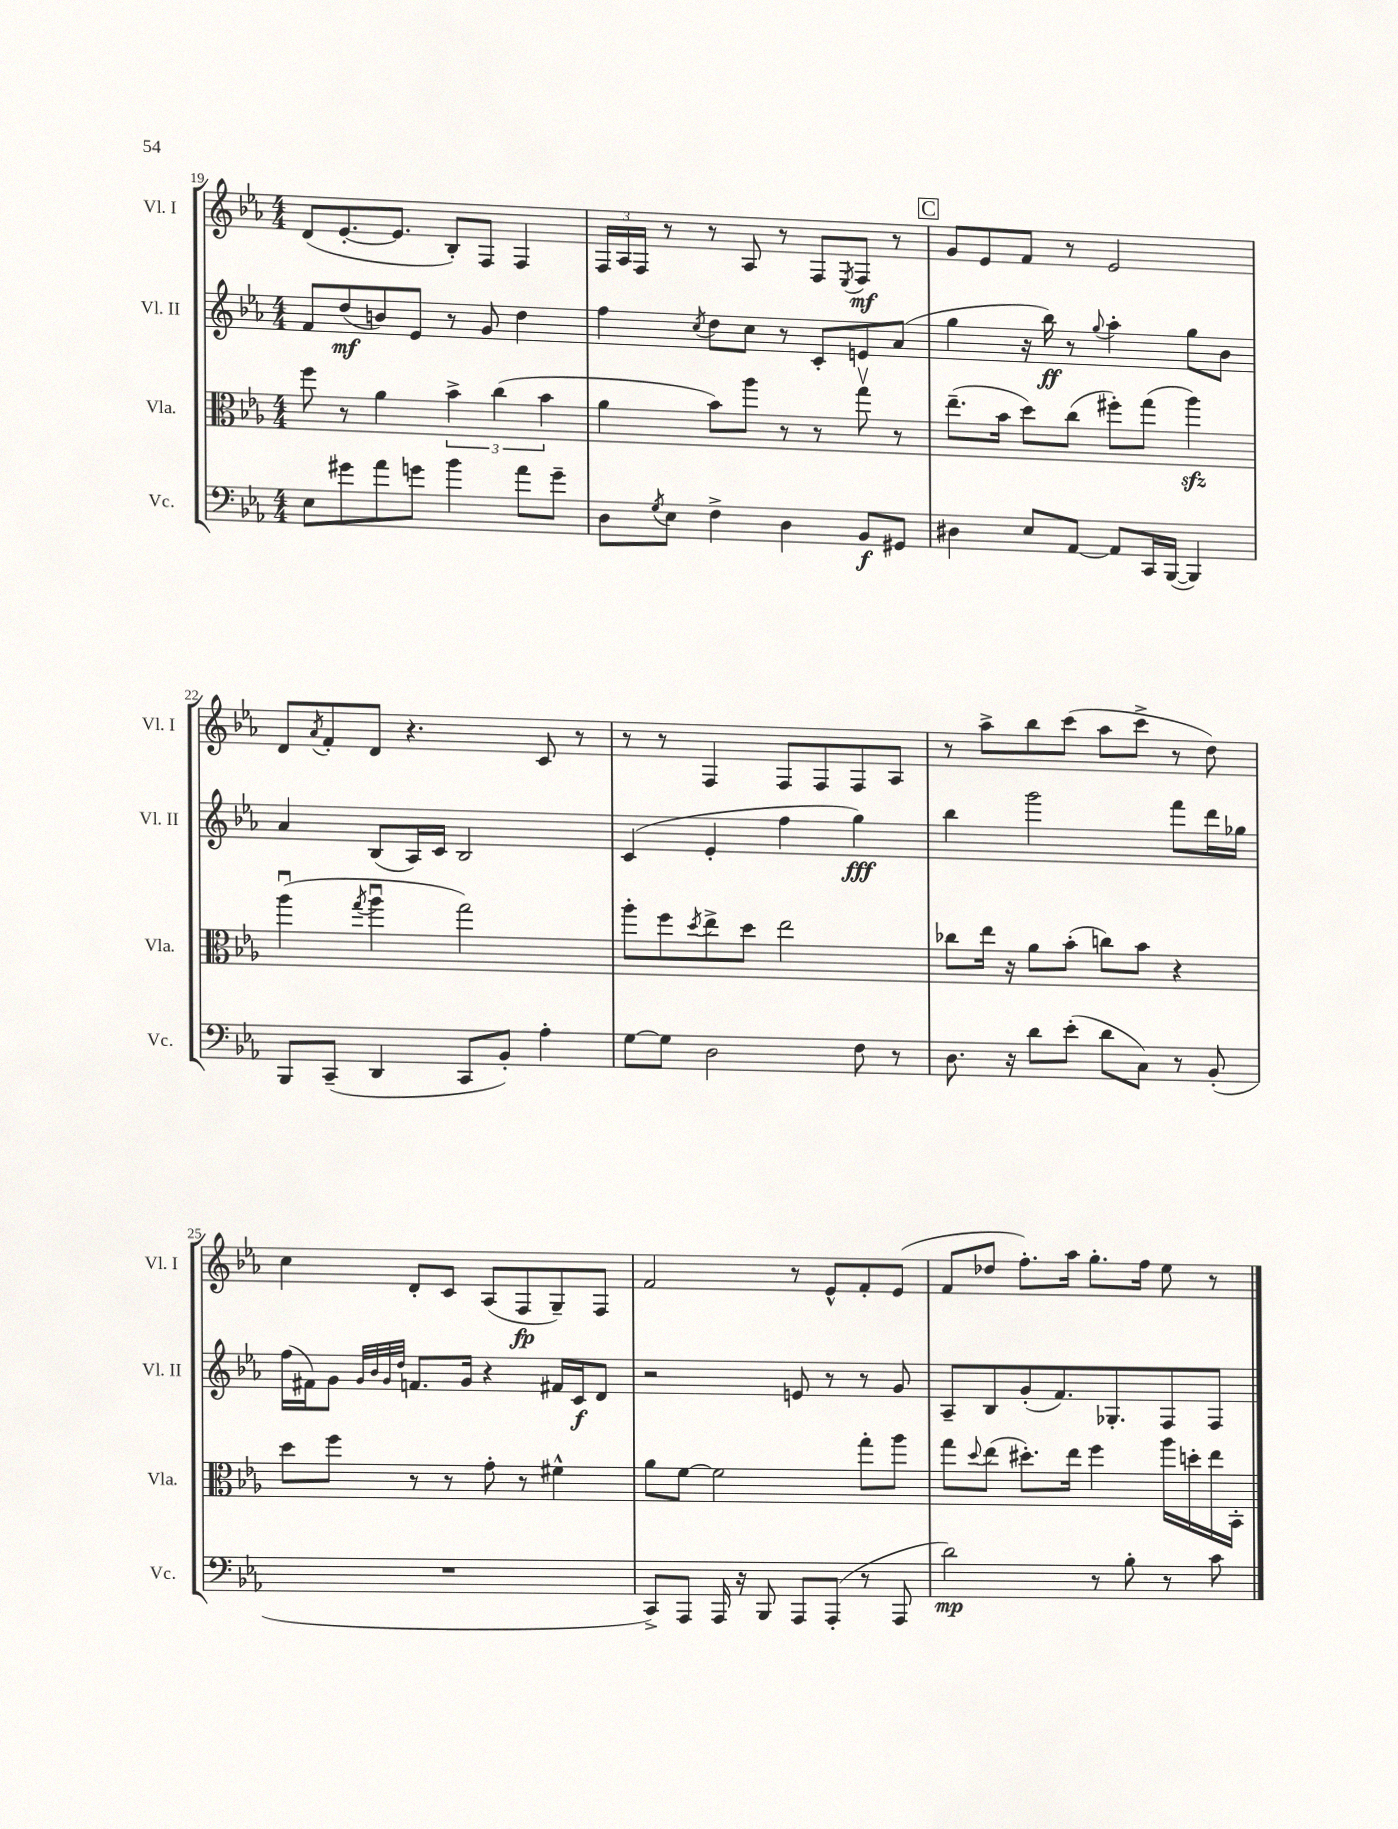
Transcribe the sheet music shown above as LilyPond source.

<<
\new StaffGroup <<
\new Staff = "s0" \with { instrumentName = "Vl. I" shortInstrumentName = "Vl. I" } {
    \clef treble \key ees \major \numericTimeSignature \time 4/4
    d'8( ees'8.~-. ees'8. bes8-.) f8 f4 |
    \tuplet 3/2 { f16 aes16 f16 } r8 r8 aes8 r8 f8 \acciaccatura { ees8 } f8\mf r8 |
    \mark \markup { \box "C" } g'8 ees'8 f'8 r8 ees'2 |
    d'8 \acciaccatura { aes'8 } f'8-. d'8 r4. c'8 r8 |
    r8 r8 f4 f8 f8 f8 aes8 |
    r8 aes''8-> bes''8 c'''8( aes''8 c'''8-> r8 d''8) |
    c''4 d'8-. c'8 aes8( f8\fp g8--) f8 |
    f'2 r8 ees'8-^ f'8-. ees'8( |
    f'8 des''8 f''8.-.) aes''16 g''8.-. f''16 ees''8 r8 \bar "|." |
}
\new Staff = "s1" \with { instrumentName = "Vl. II" shortInstrumentName = "Vl. II" } {
    \clef treble \key ees \major \numericTimeSignature \time 4/4
    f'8 d''8\mf( b'8) ees'8 r8 g'8 d''4 |
    f''4 \acciaccatura { c''8 } d''8 c''8 r8 c'8-. e'8 aes'8( |
    \mark \markup { \box "C" } g''4 r16 bes''16\ff) r8 \appoggiatura { g''8 } aes''4-. g''8 bes'8 |
    aes'4 bes8( aes16) c'16 bes2 |
    c'4( ees'4-. f''4 g''4\fff) |
    bes''4 g'''2 f'''8 d'''16 ges''16 |
    f''16( fis'16) g'8 \grace { g'32 bes'32 g'32 d''32 } f'8. g'16 r4 fis'16 c'16\f d'8 |
    r2 e'8 r8 r8 g'8 |
    aes8-- bes8 g'8-.( f'8.) ges8.-. f8 f8 \bar "|." |
}
\new Staff = "s2" \with { instrumentName = "Vla." shortInstrumentName = "Vla." } {
    \clef alto \key ees \major \numericTimeSignature \time 4/4
    f''8 r8 aes'4 \tuplet 3/2 { bes'4-> c''4( bes'4 } |
    aes'4 bes'8) aes''8 r8 r8 g''8\upbow r8 |
    \mark \markup { \box "C" } ees''8.--( bes'16 d''8) c''8( fis''8-.) g''8( aes''4\sfz) |
    aes''4\downbow( \acciaccatura { g''8 } aes''4\downbow g''2) |
    aes''8-. f''8 \acciaccatura { d''8 } ees''8-> d''8 ees''2 |
    ces''8 ees''16 r16 aes'8 bes'8-.( c''8) bes'8 r4 |
    d''8 f''8 r8 r8 g'8-. r8 fis'4-^ |
    aes'8 f'8~ f'2 g''8-. aes''8 |
    g''8 \appoggiatura { d''8 } ees''8( dis''8.-.) ees''16 f''4 aes''16 d''16-. ees''16 bes,16-. \bar "|." |
}
\new Staff = "s3" \with { instrumentName = "Vc." shortInstrumentName = "Vc." } {
    \clef bass \key ees \major \numericTimeSignature \time 4/4
    ees8 gis'8 aes'8 g'8 bes'4 aes'8 g'8-- |
    d8 \acciaccatura { g8 } ees8 f4-> d4 bes,8\f gis,8 |
    \mark \markup { \box "C" } dis4 ees8 aes,8~ aes,8 c,16 bes,,16~( bes,,4) |
    bes,,8 c,8--( d,4 c,8 bes,8-.) aes4-. |
    g8~ g8 d2 f8 r8 |
    d8. r16 d'8 ees'8-.( d'8 c8) r8 bes,8-.( |
    R1 |
    c,8->) aes,,8 aes,,16 r16 bes,,8 aes,,8 aes,,8-.( r8 aes,,8 |
    d'2\mp) r8 bes8-. r8 c'8 \bar "|." |
}
>>
>>
\layout { \context { \Score currentBarNumber = #19 } }
